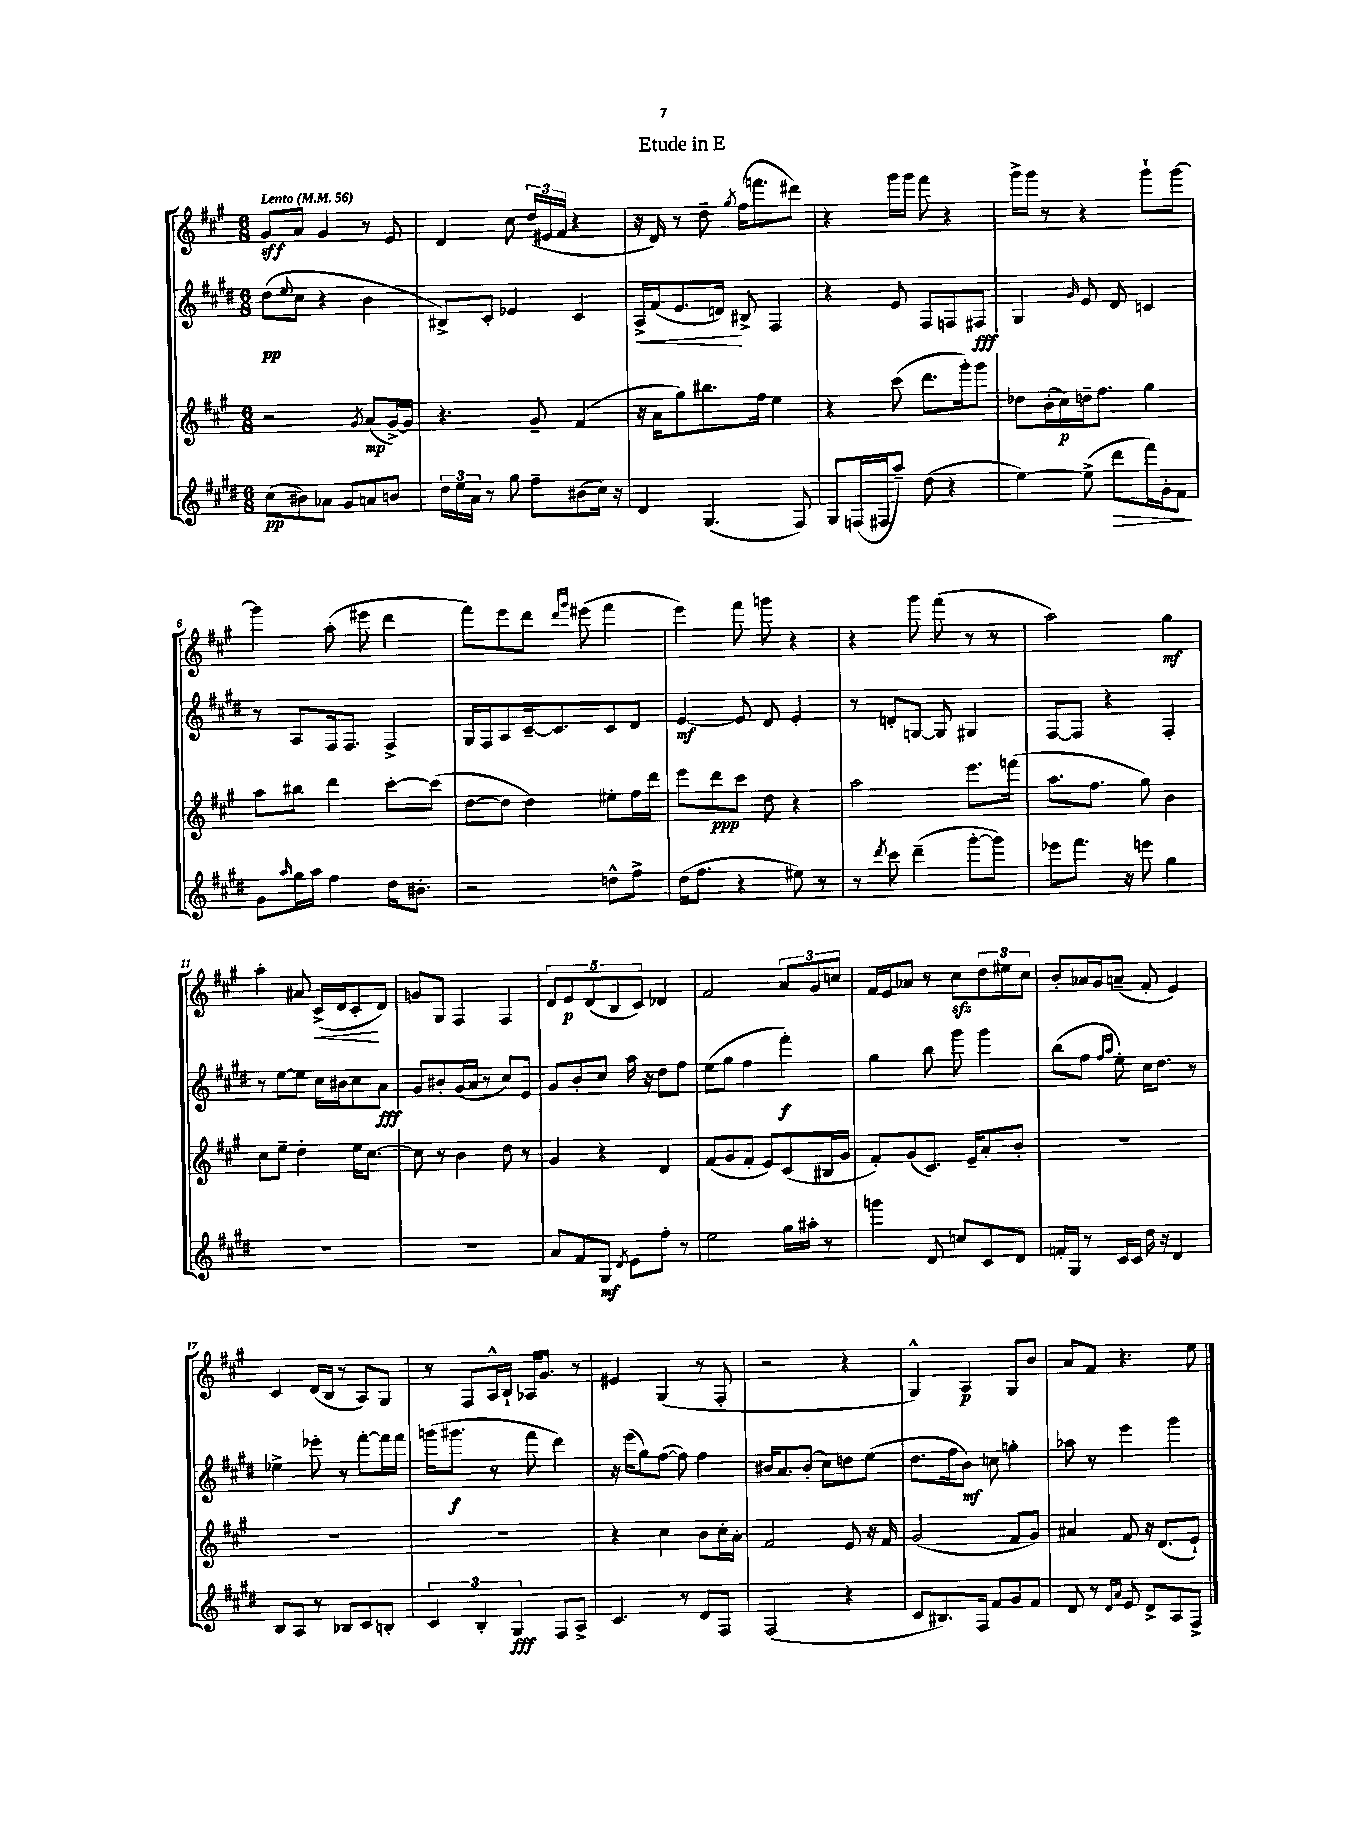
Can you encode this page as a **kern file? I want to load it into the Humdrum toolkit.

**kern	**kern	**kern	**kern
*staff4	*staff3	*staff2	*staff1
*clefG2	*clefG2	*clefG2	*clefG2
*k[f#c#g#d#]	*k[f#c#g#]	*k[f#c#g#d#]	*k[f#c#g#]
*M6/8	*M6/8	*M6/8	*M6/8
*MM56	*MM56	*MM56	*MM56
(8cc#	2r	(8dd#	8g#
.	.	8qqee	.
8b#)	.	8cc#	8a
8a-	.	4r	4g#
8g#	.	.	.
.	8qg#	.	.
8a	(8a	4b	8r
8b	[16g#^)	.	8e
.	16g#]	.	.
=	=	=	=
24dd#	4.r	8B#^)	4d
24ee	.	.	.
24a	.	.	.
8r	.	8c#'	.
8gg#	.	4e-	8cc#
8ff#~	8g#~	.	(24dd
.	.	.	24e#
.	.	.	24f#
(8b#	(4f#	4c#	4r
16cc#)	.	.	.
16r	.	.	.
=	=	=	=
4d#	16r	16A^	16r
.	16a	(16f#	16d)
.	8gg#)	8.e	8r
(4.G#	8.bb#	.	8dd~
.	.	16d)	.
.	.	.	8qgg#
.	.	8B#^	(16ff#
.	16ff#	.	8.fff
.	4ee	4F#	.
8F#)	.	.	8ddd#)
=	=	=	=
8G#	4r	4r	4r
(16F	.	.	.
16F#	.	.	.
8aa~)	(8ccc#	8e	16ggg#
.	.	.	16ggg#
(8dd#	8.ddd	8F#	8fff#
4r	.	8F	4r
.	16ggg#')	.	.
.	8ggg#	8F#	.
=	=	=	=
[4ee)	8dd-	4G#	16ggg#^
.	.	.	16ggg#
.	(16b'	.	8r
.	16cc#)	.	.
.	.	16qqg#	.
(8ee^]	16dd~	8e	4r
.	8.ff#	.	.
8ddd#	.	8d#	.
16fff#)	4gg#	4c	8ggg#`
16g#'	.	.	.
8f#	.	.	[8ggg#
=	=	=	=
8g#	8aa	8r	4ggg#]
16qqaa	.	.	.
16gg#	8bb#	8A	.
16aa	.	.	.
4ff#	4ddd	16F#	(8aa'
.	.	8.F#	.
.	.	.	8eee#
16dd#	[8ccc#'	4F#^	4ddd
8.b#'	.	.	.
.	(8ccc#]	.	.
=	=	=	=
2r	[8dd	16G#	8fff#)
.	.	16F#	.
.	8dd]	8A	8eee
.	4dd)	[16c#~	8ddd
.	.	8.c#]	.
.	.	.	16qqddd
.	.	.	16qqggg#
.	.	.	(8eee#
8dd^^	8ee#'	8c#	4fff#
8ff#^	16ff#	8d#	.
.	16ddd	.	.
=	=	=	=
(16dd#	8eee	[4e	4eee)
8.ff#	.	.	.
.	8ddd	.	.
4r	8ccc#	8e]	8fff#
.	8dd	8d#	8ggg
8ee#)	4r	4e'	4r
8r	.	.	.
=	=	=	=
8r	2aa	8r	4r
8qddd#	.	.	.
8ccc#	.	8d'	.
(4ddd#~	.	[8G	8ggg#
.	.	8G]	(8fff#
[8ggg#'	8.eee	4G#	8r
8ggg#])	.	.	8r
.	(16fff	.	.
=	=	=	=
8eee-	8.aa	[8F#	2aa)
8.fff#	.	8F#]	.
.	8.ff#	.	.
.	.	4r	.
16r	.	.	.
8eee	8gg#)	.	.
4gg#	4b	4F#'	4gg#
=	=	=	=
2.r	8cc#	8r	4aa'
.	8ee~	[8ee	.
.	4dd'	8ee]	8a#
.	.	16cc#	(16c#^
.	.	16b#	16d
.	16ee	8cc#	8c#'
.	[8.cc#	.	.
.	.	8a	8d)
=	=	=	=
2.r	8cc#]	8g#	8g
.	8r	8b#'	8G#
.	4b	(16g#	4F#
.	.	16a	.
.	.	8r	.
.	8dd	8cc#)	4F#
.	8r	8e	.
=	=	=	=
8a	4g#	8g#	10d
.	.	.	10e
8f#	.	8b'	.
.	.	.	(10d
8G#	4r	8cc#	.
.	.	.	10B
8qd#	.	.	.
8e	.	16aa	.
.	.	.	10c#)
.	.	16r	.
8ff#'	4d	8dd#	4d-
8r	.	8ff#	.
=	=	=	=
2ee	(8f#	(8ee	2f#
.	8g#	8gg#	.
.	8f#'	4ff#	.
.	8e)	.	.
16gg#	(8c#	4fff#')	12a
16aa#'	.	.	.
.	.	.	12g#
8r	16B#	.	.
.	.	.	12cc
.	16g#	.	.
=	=	=	=
4ggg	8f#')	4gg#	16f#
.	.	.	16e
.	(8g#	.	8a-
8d#	8.c#)	8bb	8r
8cc	.	8ggg#	8cc#
.	16e~	.	.
8c#	8a'	4ggg#	12dd
.	.	.	12ee#
8d#	8b'	.	.
.	.	.	12cc#
=	=	=	=
16f'	2.r	(8bb	8b'
16G#	.	.	.
8r	.	8ff#	16a-
.	.	.	16g#
.	.	16qqff#	.
.	.	16qqaa	.
16c#	.	8ee')	(8a~
16c#	.	.	.
16dd#	.	16cc#	8f#'
16r	.	8.dd#	.
4d#	.	.	4e)
.	.	8r	.
=	=	=	=
8B	2.r	4ee-^	4c#
8A	.	.	.
8r	.	8eee-'	(16d
.	.	.	16B
8B-	.	8r	8r
8c#	.	[8fff#'	8A)
8B'	.	16fff#]	8G#
.	.	16fff#	.
=	=	=	=
6c#	2.r	(16ggg	8r
.	.	8.ggg#	.
.	.	.	8F#
6B'	.	.	.
.	.	8r	16A^^
.	.	.	16B`
6G#	.	.	.
.	.	8fff#	16A-
.	.	.	8.g#
8F#	.	4ddd#)	.
8A^	.	.	8r
=	=	=	=
4.c#	4r	16r	4e#
.	.	(16eee	.
.	.	8gg#)	.
.	4cc#	([8ff#	(4G#
8r	.	8ff#])	.
8d#	8b	4ff#	8r
8F#	16cc#'	.	8F#'
.	16a'	.	.
=	=	=	=
(2F#	2f#	16b#	2r
.	.	8.a	.
.	.	(8b#'	.
.	.	8cc#)	.
4r	8e	8dd	4r
.	16r	(8ee	.
.	16f#	.	.
=	=	=	=
8c#	(2g#	8.dd#	4G#^^)
8.B#)	.	.	.
.	.	16ff#	.
.	.	8b)	4A
16F#	.	.	.
8f#	.	8cc	.
8g#	8f#	4gg'	8G#
8f#	8g#)	.	8b
=	=	=	=
8d#	4a#	8aa-	8a
8r	.	8r	8f#
16qqd#	.	.	.
16qqa	.	.	.
8e	8f#	4eee	4.r
8d#^	16r	.	.
.	(8.d	.	.
8A	.	4ggg#	.
8F#^	8e`)	.	8ee
==	==	==	==
*-	*-	*-	*-
